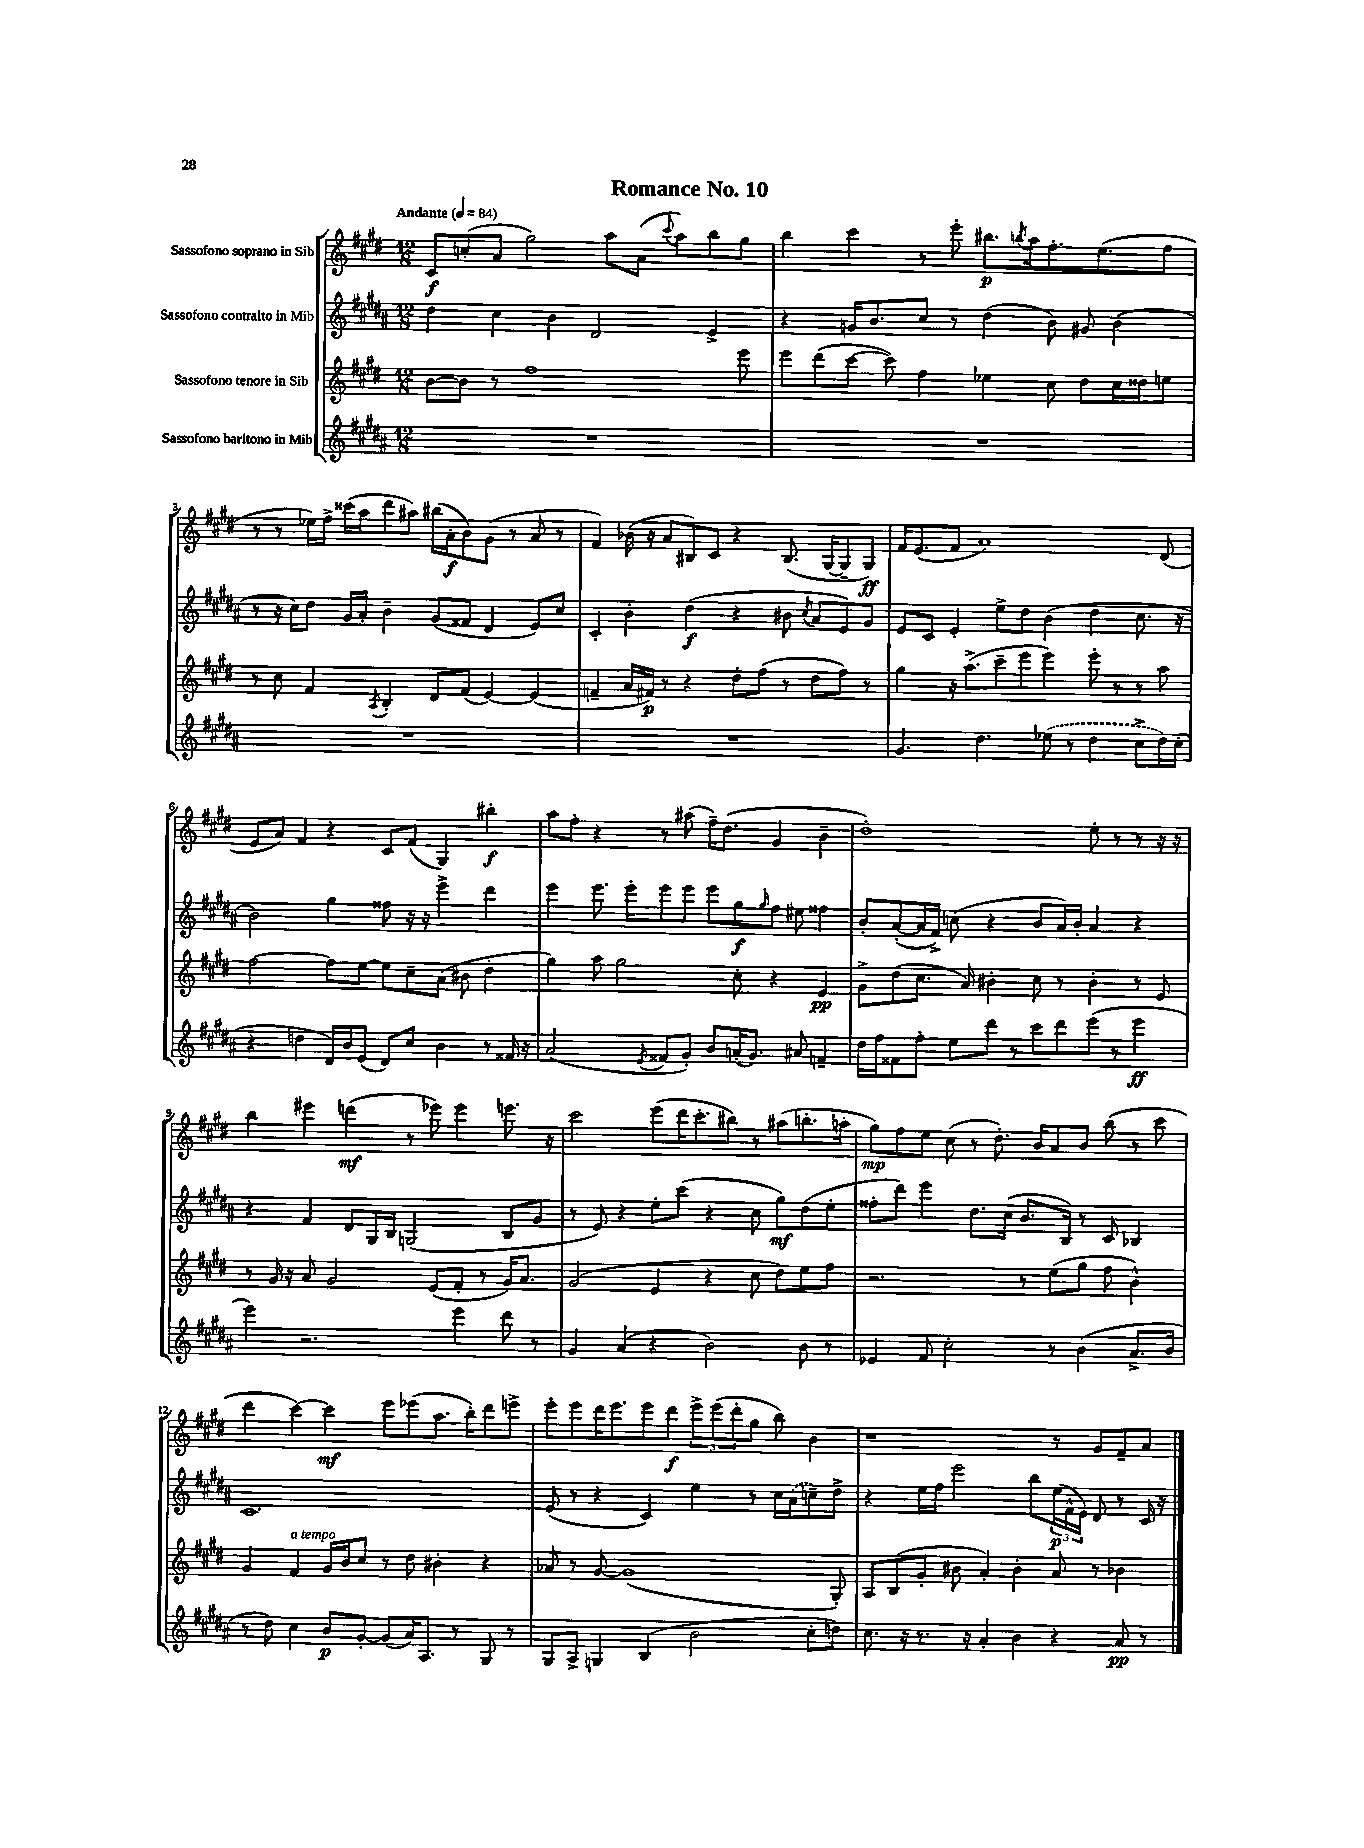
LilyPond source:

\header { title = "Romance No. 10" }
<<
\new StaffGroup <<
\new Staff = "s0" \with { instrumentName = "Sassofono soprano in Sib" } {
    \clef treble \key e \major \numericTimeSignature \time 12/8 \tempo "Andante" 4 = 84
    cis'8\f c''8-.( a'8 gis''2) a''8 a'8( \appoggiatura { cis'''8 } a''8) b''8 gis''8 |
    b''4 cis'''4 r8 e'''8-. bis''8.\p \acciaccatura { b''8 } a''16 fis''8.-. e''8.( fis''8 |
    r8 r8 ees''16) fis''16-> cisis'''16( a''16 dis'''8 ais''8) bis''16( a'16-.\f b'8) gis'8( r8 a'8 r8 |
    fis'4) bes'16( r16 a'8 bis8) cis'8 r4 bis8.( gis16~ gis8-- gis8\ff) |
    fis'16 e'8.( fis'8 a'1) dis'8( |
    e'8 a'8) fis'4 r4 cis'8 fis'8( gis4) bis''4-.\f |
    a''8 fis''8-. r4 r8 ais''8( fis''16--) dis''8.( gis'4 b'4-- |
    dis''1-.) e''8-. r8 r8 r16 r16 |
    b''4 eis'''4 d'''4\mf( r8 ees'''8) ees'''4 e'''8. r16 |
    cis'''2 e'''8( dis'''16 cis'''8.-. bis''8) r8 ais''8( b''8.-. a''16-. |
    gis''8\mp) fis''8 e''8 cis''8( r8 dis''8.-.) b'16 a'8 b'8 b''8( r8 cis'''8 |
    dis'''4 cis'''4~) cis'''4\mf e'''8 ees'''8( a''8. b''16-.) dis'''8 e'''8-> |
    e'''8-. e'''8 dis'''16 e'''8. e'''8 dis'''8\f \tuplet 3/2 { e'''8-> e'''8( dis'''8-. } gis''8 b''8) b'4 |
    r1 r8 gis'8 fis'8-- a'8 \bar "|." |
}
\new Staff = "s1" \with { instrumentName = "Sassofono contralto in Mib" } {
    \clef treble \key b \major \numericTimeSignature \time 12/8
    dis''4 cis''4 b'4 dis'2 e'4-> |
    r4 g'16 b'8. cis''8 r8 dis''4( b'8) gis'8 b'4( |
    r8 r16 cis''16) dis''8 gis'16 ais'16-. b'4-- gis'8( fisis'8 dis'4 e'8) cis''8 |
    cis'4-. b'4-. dis''4\f( r4 bis'8 \acciaccatura { cis''8 } ais'8 e'8) gis'8 |
    e'8 cis'8 e'4-. e''8-> dis''8 b'4( dis''4 cis''8. r16 |
    b'2) gis''4 fisis''8 r16 r16 e'''4-> dis'''4 |
    e'''4 e'''8. e'''16-. e'''8 e'''8 e'''8 gis''8\f \grace { gis''16 } fis''8 eis''8 fisis''4 |
    b'8-. ais'8~-.( ais'16 fis'16->) c''8( r4 b'8 ais'16) b'16-. ais'4 r4 |
    r4 fis'4 dis'8 gis16 b16 g2( b8 gis'8 |
    r8 e'8) r4 e''8-. cis'''8( r4 cis''8 gis''8\mf) dis''8( e''8-. |
    fisis''8-. dis'''8) e'''4 dis''8. cis''16( b'8. b16) r8 cis'8 bes4 |
    cis'1. |
    e'8( r8 r4 cis'4) e''4 r8 cis''16 \once \slurDashed ais'16( c''8--) dis''8-> |
    r4 e''16 fis''16 e'''2 b''8 \tuplet 3/2 { e''16\p( fis'16-^ e'16) } dis'8 r8 cis'16 r16 \bar "|." |
}
\new Staff = "s2" \with { instrumentName = "Sassofono tenore in Sib" } {
    \clef treble \key e \major \numericTimeSignature \time 12/8
    b'8~ b'8 r8 fis''1 e'''8 |
    e'''8 dis'''8( cis'''8~ cis'''8) fis''4 ees''4 cis''8 dis''8 cis''16 disis''16 e''8 |
    r8 cis''8 fis'4 \acciaccatura { a8 } b4-. dis'8 fis'8( e'4~) e'4( |
    f'4-- a'16 fis'16\p) r8 r4 dis''8-. fis''8( r8 dis''8 fis''8) r8 |
    gis''4 r16 a''8.->( cis'''8-- e'''8 e'''4) e'''8-. r8 r8 a''8 |
    fis''2~ fis''8 e''8~ e''8 cis''8-- a'8( bis'8 dis''4-. |
    gis''4) a''8 gis''2 cis''8-. r4 e'4\pp |
    gis'8-> dis''8( cis''8. a'16) bis'4-. cis''8 r8 bis'4-. r8 e'8 |
    r8 gis'16 r16 a'8 gis'2 e'8( fis'8-. r8 gis'16) a'8. |
    gis'2( e'4 r4 cis''8 dis''8) e''8 fis''8 |
    r2. r8 e''8( gis''8 fis''8 b'4-^) |
    gis'4 fis'4^\markup { \italic "a tempo" } gis'16 b'16 cis''8 r8 dis''8 bis'4-. r4 |
    aes'8 r8 gis'8~ gis'1( gis8-.) |
    a8 b8( gis'8-. bis'8 a'4-.) bis'4-. a'8 r8 bes'4 \bar "|." |
}
\new Staff = "s3" \with { instrumentName = "Sassofono baritono in Mib" } {
    \clef treble \key b \major \numericTimeSignature \time 12/8
    R1. |
    R1. |
    R1. |
    R1. |
    gis'4. dis''4. \once \slurDashed ees''8( r8 dis''4 cis''8-> dis''16) cis''16-.( |
    r4 d''4 dis'16) b'16 e'8( dis'8) cis''8 b'4 r8 fisis'16 r16 |
    ais'2( \acciaccatura { e'8 } fisis'8 gis'8-.) b'8 a'16-.( gis'8.) ais'8 f'4-- |
    dis''16 fis''16 fisis'8 fis''8-. e''8 dis'''8 r8 cis'''8 dis'''8 e'''8( r8 e'''4\ff |
    e'''4) r2. e'''4 dis'''8 r8 |
    gis'4 ais'4( r4 b'2) b'8 r8 |
    ees'4 fis'8 cis''2-. r8 b'4( ais'8.-> b'16 |
    r8 dis''8) cis''4 b'8\p gis'8~-. gis'8( ais'16) ais8. r8 gis8 r8 |
    gis8 ais8-> g4 b4( b'2 cis''8-. d''8) |
    cis''8. r16 r8. r16 ais'4-. b'4 r4 ais'8\pp r8 \bar "|." |
}
>>
>>
